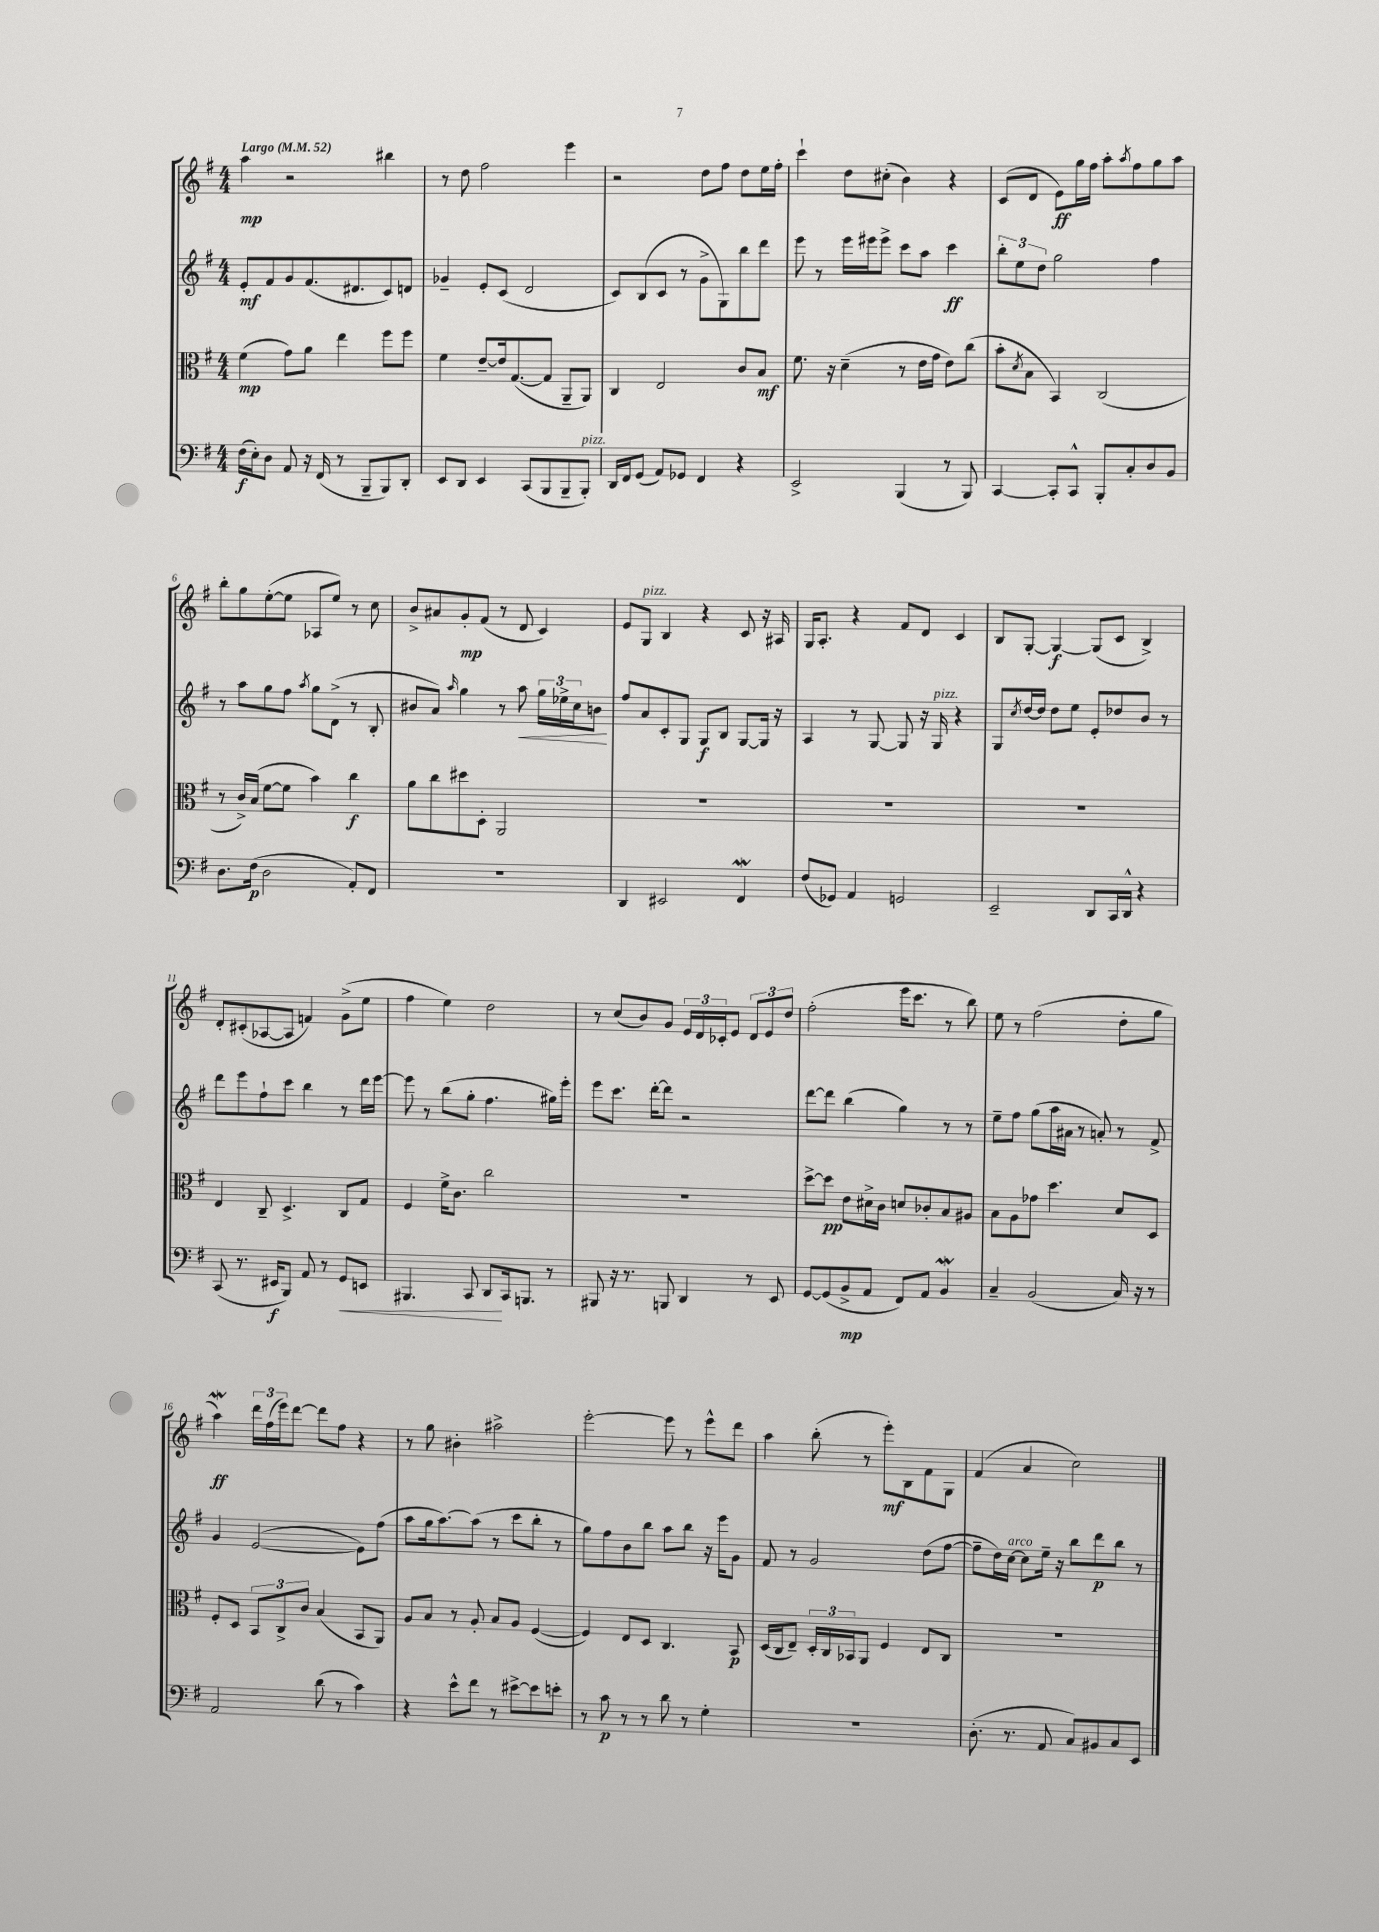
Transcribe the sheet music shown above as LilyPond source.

<<
\new StaffGroup <<
\new Staff = "s0" {
    \clef treble \key g \major \numericTimeSignature \time 4/4 \tempo "Largo" 4 = 52
    a''4\mp r2 bis''4 |
    r8 d''8 fis''2 e'''4 |
    r2 d''8 fis''8 d''8 e''16 fis''16-. |
    c'''4-! d''8 cis''8-.( b'4) r4 |
    c'8( d'8 e'8\ff) g''16 fis''16 a''8-. \acciaccatura { a''8 } fis''8 g''8 a''8 |
    b''8-. g''8 e''8~-.( e''8 aes8 e''8) r8 c''8 |
    b'8-> ais'8 g'8-.\mp fis'8( r8 d'8 c'4) |
    e'8 g8^\markup { \italic "pizz." } b4 r4 c'8 r16 ais16 |
    g16 a8.-. r4 fis'8 d'8 c'4 |
    b8 g8~-. g4~\f g8( c'8 b4->) |
    d'8-. cis'8-.( aes8~ aes8 f'4) g'8->( e''8 |
    fis''4 e''4) d''2 |
    r8 c''8( b'8) g'8 \tuplet 3/2 { e'16 d'16 ces'16-. } e'8 \tuplet 3/2 { d'8 e'8 d''8 } |
    fis''2-.( e'''16 c'''8. r8 b''8) |
    e''8 r8 fis''2( d''8-. g''8 |
    a''4\mordent\ff) \tuplet 3/2 { d'''16 fis''16( e'''16) } d'''8~ d'''8 fis''8 r4 |
    r8 g''8 bis'4-. ais''2-> |
    e'''2~-. e'''8 r8 e'''8-^ d'''8 |
    a''4 b''8-.( r8 e'''8-.\mf) b8 fis'8 g8 |
    fis'4( a'4 c''2) \bar "|." |
}
\new Staff = "s1" {
    \clef treble \key g \major \numericTimeSignature \time 4/4
    e'8-.\mf fis'8 g'8 fis'8.( dis'8. c'8) d'8 |
    ges'4-- e'8-. c'8( d'2 |
    c'8) b8( c'8 r8 g'8-> g8) b''8 d'''8 |
    e'''8 r8 e'''16 eis'''16 eis'''8-> c'''8 a''8 c'''4\ff |
    \tuplet 3/2 { b''8-. e''8 d''8 } g''2 fis''4 |
    r8 a''8 g''8 fis''8 \acciaccatura { a''8 } g''8 d'8->( r8 b8-. |
    bis'8 a'8) \grace { a''16 } g''4 r8 a''8\< \tuplet 3/2 { g''16 ees''16-> c''16 } b'8\! |
    fis''8 a'8 c'8-. g8 g8\f b8 g8~ g16 r16 |
    a4 r8 g8~ g8 r16 g16^\markup { \italic "pizz." } r4 |
    g8 \acciaccatura { c''8 } d''16~ d''16 d''8 e''8 e'8-. des''8 b'8 r8 |
    d'''8 e'''8 fis''8-! c'''8 b''4 r8 d'''16 e'''16~ |
    e'''8 r8 b''8( g''8-. fis''4. gis''16) e'''16-. |
    e'''8 c'''8. d'''16~-. d'''8 r2 |
    d'''8~ d'''8 b''4( g''4) r8 r8 |
    e''8-- fis''8 g''8( a''16 ais'16 r8 a'8-.) r8 fis'8-> |
    g'4 e'2~( e'8) fis''8( |
    a''8 g''16 a''8.~) a''8( r8 c'''8 b''8-. r8 |
    g''8) fis''8 b'8 b''8 a''8 b''8 r16 e'''16 g'8 |
    fis'8 r8 g'2 d''8( fis''8~ |
    fis''8-- d''16) c''16~^\markup { \italic "arco" } c''8 e''16-- r16 b''8 d'''8\p b''8 r8 \bar "|." |
}
\new Staff = "s2" {
    \clef alto \key g \major \numericTimeSignature \time 4/4
    fis'4\mp( g'8) a'8 e''4 fis''8 fis''8 |
    fis'4 e'8~-- e'16 g8.~( g8 a,8-- a,8) |
    c4 e2 c'8 b8\mf |
    fis'8. r16 d'4--( r8 e'16 g'16 e'8) c''8( |
    b'8-. \acciaccatura { d'8 } b8 b,4) c2( |
    r8 c'16->) b16( fis'8~ fis'8 b'4) c''4\f |
    a'8 c''8 dis''8 d8-. a,2 |
    R1 |
    R1 |
    R1 |
    e4 c8-- d4.-> c8 g8 |
    fis4 fis'16-> c'8. c''2 |
    R1 |
    d''8~-> d''8\pp e'8 dis'16-> c'16 d'8 ces'8-. b8 ais8 |
    b8 a8 ges'8 d''4. d'8 d8 |
    fis8-. d8 \tuplet 3/2 { b,8 c8-> c'8 } b4( b,8 a,8) |
    a8 b8 r8 a8-. b8 a8 fis4~( |
    fis4) e8 d8 c4. b,8\p |
    d16( c16 e8--) \tuplet 3/2 { d16-. c16 bes,16 } a,8 fis4 e8 c8 |
    R1 \bar "|." |
}
\new Staff = "s3" {
    \clef bass \key g \major \numericTimeSignature \time 4/4
    fis16\f( e16-.) d8 a,8 r16 fis,16( r8 b,,8-- b,,8) d,8-. |
    e,8 d,8 e,4 c,8( b,,8 b,,8-- b,,8-.^\markup { \italic "pizz." }) |
    d,16 fis,16 g,8( a,8) ges,8 fis,4 r4 |
    e,2-> b,,4( r8 b,,8) |
    c,4~ c,8-. c,8-^ b,,8-. c8-. d8 b,8 |
    d8. fis16\p( d2 a,8-.) fis,8 |
    R1 |
    d,4 eis,2 fis,4\mordent |
    fis8( ges,8) a,4 g,2 |
    e,2-- d,8 c,16 d,16-^ r4 |
    c,8( r8. eis,16\f b,,8) a,8 r8 g,8\< e,8 |
    bis,,4. c,8 d,8\! c,16 b,,8. r8 |
    bis,,8 r16 r8. b,,8 d,4 r8 e,8 |
    g,8~ g,8( b,8->\mp a,8 fis,8) a,8 b,4\mordent |
    c4-- b,2( c16) r16 r8 |
    a,2 d'8( r8 c'4) |
    r4 e'8-^ fis'8 r8 eis'8~-> eis'8 e'8-. |
    r8 c'8\p r8 r8 d'8 r8 g4-. |
    r1 |
    d8.-.( r8. a,8 c8) bis,8 c8 e,8 \bar "|." |
}
>>
>>
